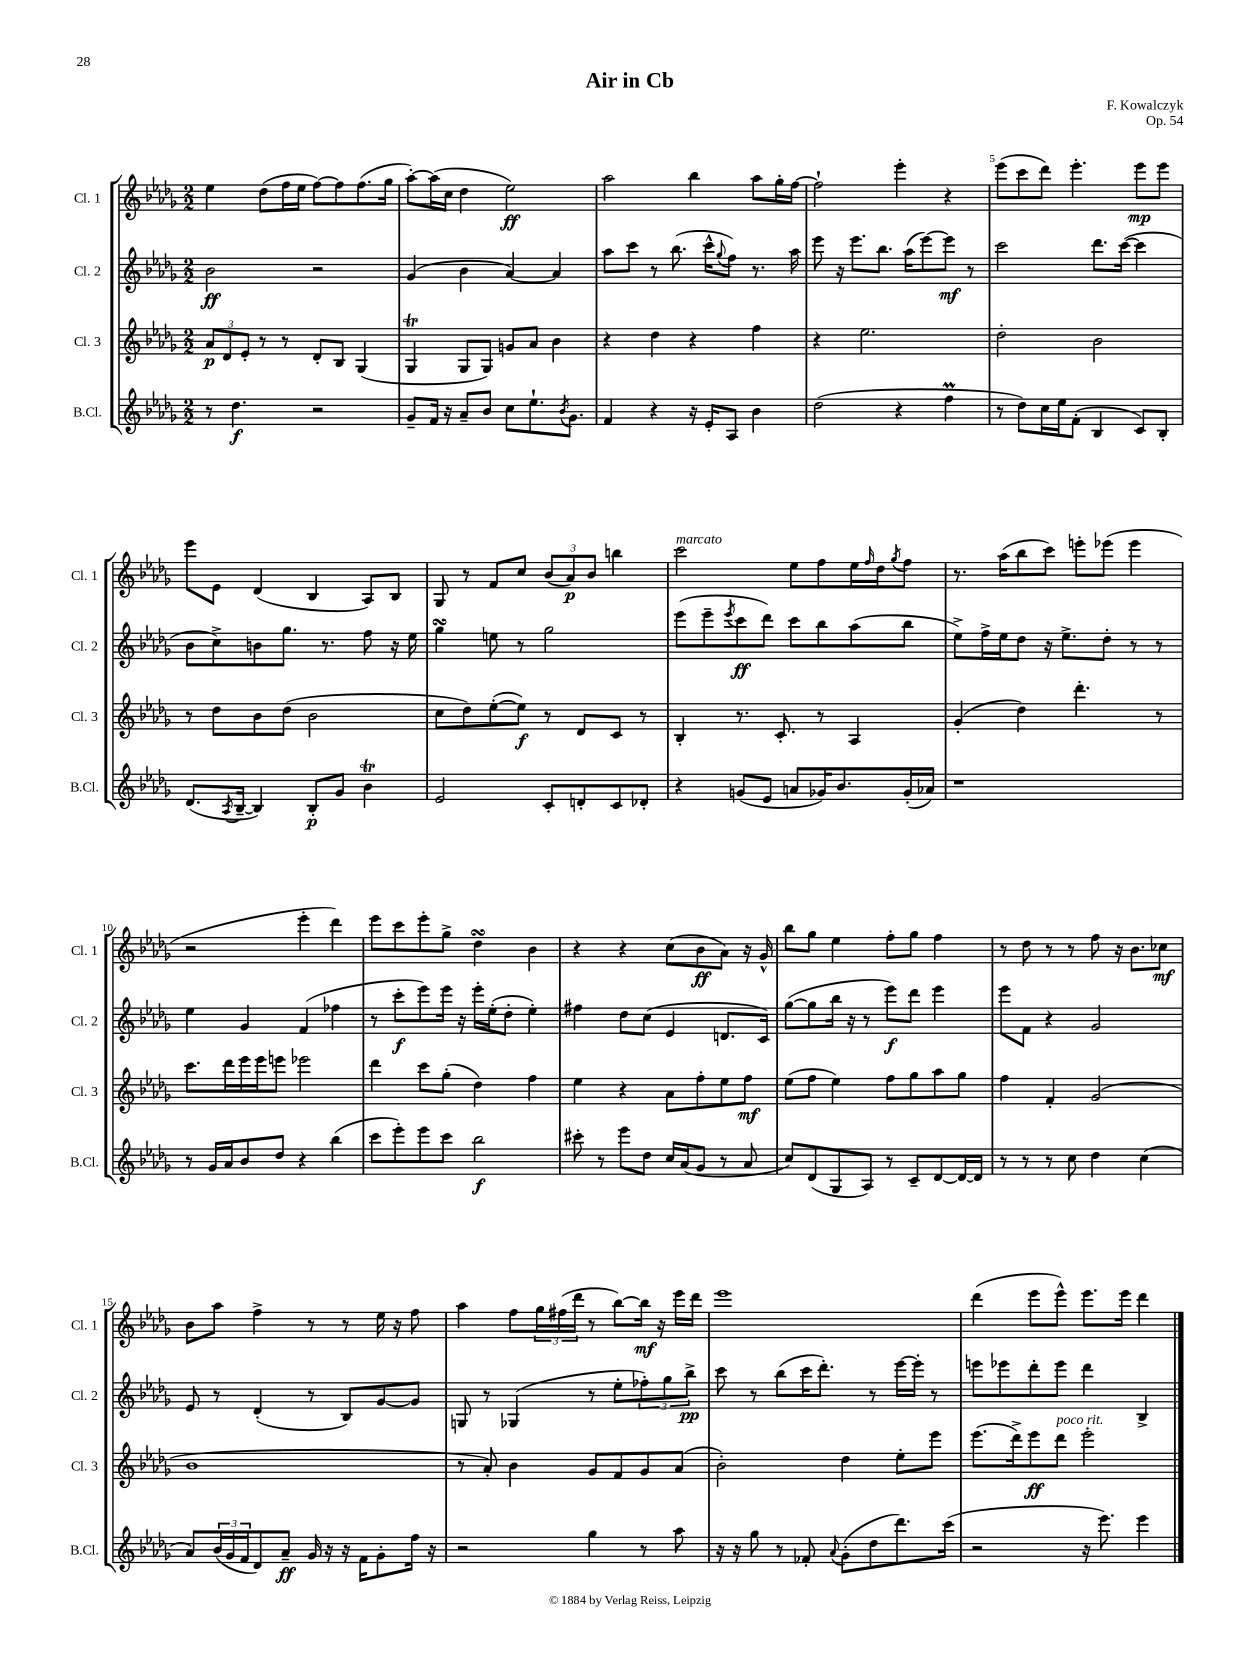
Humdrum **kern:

**kern	**dynam	**kern	**dynam	**kern	**dynam	**kern	**dynam
*part4	*part4	*part3	*part3	*part2	*part2	*part1	*part1
*staff4	*staff4	*staff3	*staff3	*staff2	*staff2	*staff1	*staff1
*I"B.Cl.	*	*I"Cl. 3	*	*I"Cl. 2	*	*I"Cl. 1	*
*I'B.Cl.	*	*I'Cl. 3	*	*I'Cl. 2	*	*I'Cl. 1	*
*clefG2	*	*clefG2	*	*clefG2	*	*clefG2	*
*k[b-e-a-d-g-]	*	*k[b-e-a-d-g-]	*	*k[b-e-a-d-g-]	*	*k[b-e-a-d-g-]	*
*M2/2	*	*M2/2	*	*M2/2	*	*M2/2	*
=1	=1	=1	=1	=1	=1	=1	=1
8r	.	12a-/L	p	2b-\	ff	4ee-\	.
.	.	12d-/	.	.	.	.	.
4.dd-\	f	.	.	.	.	.	.
.	.	12e-'/J	.	.	.	.	.
.	.	8r	.	.	.	(8dd-\L	.
.	.	8r	.	.	.	16ff\L	.
.	.	.	.	.	.	16ee-\JJ	.
2r	.	8d-'/L	.	2r	.	[8ff\L)	.
.	.	8B-/J	.	.	.	8ff\]	.
.	.	(4G-/	.	.	.	(8.ff\	.
.	.	.	.	.	.	16gg-\Jk	.
=2	=2	=2	=2	=2	=2	=2	=2
8g-~/L	.	4G-T/	.	(4g-/	.	[8aa-'\L)	.
16f/Jk	.	.	.	.	.	(16aa-\L]	.
16r	.	.	.	.	.	16cc\JJ	.
8a-~/L	.	8G-/L	.	4b-\	.	4dd-\	.
8b-/J	.	8G-/J)	.	.	.	.	.
8cc\L	.	8gn/L	.	[4a-/)	.	2ee-\)	ff
8.ee-`\	.	8a-/J	.	.	.	.	.
.	.	4b-\	.	4a-/]	.	.	.
8qb-/	.	.	.	.	.	.	.
8.g-\J	.	.	.	.	.	.	.
=3	=3	=3	=3	=3	=3	=3	=3
4f/	.	4r	.	8aa-\L	.	2aa-\	.
.	.	.	.	8ccc\J	.	.	.
4r	.	4dd-\	.	8r	.	.	.
.	.	.	.	(8.bb-\	.	.	.
16r	.	4r	.	.	.	4bb-\	.
16e-'/KL	.	.	.	16ccc^^\KL	.	.	.
.	.	.	.	8qqgg-/	.	.	.
8A-/J	.	.	.	8ff\J)	.	.	.
4b-\	.	4ff\	.	8.r	.	8aa-\L	.
.	.	.	.	.	.	16gg-'\L	.
.	.	.	.	16aa-\	.	[16ff\JJ	.
=4	=4	=4	=4	=4	=4	=4	=4
(2dd-\	.	4r	.	8eee-\	.	2ff`\]	.
.	.	.	.	16r	.	.	.
.	.	.	.	8.eee-\L	.	.	.
.	.	2.ee-\	.	.	.	.	.
.	.	.	.	8.bb-\J	.	.	.
4r	.	.	.	.	.	4eee-'\	.
.	.	.	.	(16aa-\KL	.	.	.
.	.	.	.	[8eee-\)	.	.	.
4ffm\	.	.	.	8eee-\J]	mf	4r	.
.	.	.	.	8r	.	.	.
=5	=5	=5	=5	=5	=5	=5	=5
8r	.	2dd-'\	.	2ccc\	.	(8eee-\L	.
8dd-\L)	.	.	.	.	.	8ccc\	.
16cc\L	.	.	.	.	.	8ddd-\J)	.
16ee-\J	.	.	.	.	.	.	.
(8f'\J	.	.	.	.	.	4.eee-'\	.
4B-/	.	2b-\	.	8.ddd-\L	.	.	.
.	.	.	.	([16ccc\Jk	.	.	.
8c/L)	.	.	.	4ccc\]	.	8eee-\L	mp
8B-'/J	.	.	.	.	.	8eee-\J	.
!!LO:LB:g=z
=6	=6	=6	=6	=6	=6	=6	=6
(8.d-/L	.	8r	.	8b-\L	.	8eee-\L	.
.	.	8dd-\L	.	8cc^\)	.	8e-\J	.
8qA-/	.	.	.	.	.	.	.
[16B-~/Jk	.	.	.	.	.	.	.
4B-/])	.	8b-\	.	8bn\	.	(4d-/	.
.	.	(8dd-\J	.	8.gg-\J	.	.	.
8B-'/L	p	2b-\	.	.	.	4B-/	.
.	.	.	.	8.r	.	.	.
8g-/J	.	.	.	.	.	.	.
4b-T\	.	.	.	8ff\	.	8A-/L)	.
.	.	.	.	16r	.	8B-/J	.
.	.	.	.	16ee-\	.	.	.
=7	=7	=7	=7	=7	=7	=7	=7
2e-/	.	8cc\L	.	4gg-sSSs\	.	8G-/	.
.	.	8dd-\)	.	.	.	8r	.
.	.	([8ee-'\	.	8een\	.	8f/L	.
.	.	8ee-\J])	f	8r	.	8cc/J	.
8c'/L	.	8r	.	2gg-\	.	(12b-/L	.
.	.	.	.	.	.	12a-/)	p
8dn'/	.	8d-/L	.	.	.	.	.
.	.	.	.	.	.	12b-/J	.
8c/	.	8c/J	.	.	.	4bbn\	.
8d-X'/J	.	8r	.	.	.	.	.
=8	=8	=8	=8	=8	=8	=8	=8
!	!	!	!	!	!	!LO:TX:a:i:t=marcato	!
4r	.	4B-'/	.	(8eee-\L	.	2ccc\	.
.	.	.	.	8eee-~\	.	.	.
.	.	.	.	8qeee-/	.	.	.
(8gn/L	.	8.r	.	8ccc\	ff	.	.
8e-/J	.	.	.	8ddd-\J)	.	.	.
.	.	8.c'/	.	.	.	.	.
8an/L	.	.	.	8ccc\L	.	8ee-\L	.
16g-X/K)	.	8r	.	8bb-\	.	8ff\	.
8.b-/	.	.	.	.	.	.	.
.	.	4A-/	.	(8aa-\	.	16ee-\L	.
.	.	.	.	.	.	16qqff/	.
.	.	.	.	.	.	16dd-\J	.
.	.	.	.	.	.	8qgg-/	.
(16g-'/L	.	.	.	8bb-\J	.	8ff\J	.
16a-X/JJ)	.	.	.	.	.	.	.
=9	=9	=9	=9	=9	=9	=9	=9
1r	.	(4g-'/	.	8ee-^\L)	.	8.r	.
.	.	.	.	16ff^\L	.	.	.
.	.	.	.	16ee-\J	.	(16aa-\KL	.
.	.	4dd-\)	.	8dd-\J	.	8bb-\	.
.	.	.	.	16r	.	8ccc\J)	.
.	.	.	.	8.ee-^\L	.	.	.
.	.	4.ddd-'\	.	.	.	8eeen'\L	.
.	.	.	.	8dd-'\J	.	(8eee-X\J	.
.	.	.	.	8r	.	4eee-\	.
.	.	8r	.	8r	.	.	.
!!LO:LB:g=z
=10	=10	=10	=10	=10	=10	=10	=10
8r	.	8.ccc\L	.	4ee-\	.	2r	.
16g-/LL	.	.	.	.	.	.	.
16a-/J	.	16ddd-\L	.	.	.	.	.
8b-/	.	16eee-\	.	4g-/	.	.	.
.	.	16eee-\J	.	.	.	.	.
8dd-/J	.	8eeen\J	.	.	.	.	.
4r	.	2eee-X\	.	(4f/	.	4eee-'\	.
(4bb-\	.	.	.	4ff-X\	.	4ddd-\)	.
=11	=11	=11	=11	=11	=11	=11	=11
8ccc\L	.	4ddd-\	.	8r	.	8eee-\L	.
8eee-'\)	.	.	.	8ccc'\L	f	8ccc\	.
8eee-\	.	8ccc\L	.	8eee-\)	.	8eee-'\	.
8ccc\J	.	(8gg-'\J	.	16eee-\Jk	.	8gg-^\J	.
.	.	.	.	16r	.	.	.
2bb-\	f	4dd-\)	.	16eee-'\LL	.	4dd-sSSs\	.
.	.	.	.	(16ee-'\J	.	.	.
.	.	.	.	8dd-'\J	.	.	.
.	.	4ff\	.	4ee-'\)	.	4b-\	.
=12	=12	=12	=12	=12	=12	=12	=12
8ccc#X'\	.	4ee-\	.	4ff#X\	.	4r	.
8r	.	.	.	.	.	.	.
8eee-\L	.	4r	.	8dd-\L	.	4r	.
8dd-\J	.	.	.	(8cc\J	.	.	.
16cc/LL	.	8a-\L	.	4e-/	.	(8cc\L	.
(16a-/J	.	.	.	.	.	.	.
8g-/J	.	8ff'\	.	.	.	8b-\	ff
8r	.	8ee-\	.	8.dn/L	.	8a-\J)	.
8a-/	.	8ff\J	mf	.	.	16r	.
.	.	.	.	16c/Jk)	.	16g-^^/	.
=13	=13	=13	=13	=13	=13	=13	=13
8cc/L)	.	(8ee-\L	.	([8gg-\L	.	8bb-\L	.
(8d-/	.	8ff\J	.	8gg-\]	.	8gg-\J	.
8G-/	.	4ee-\)	.	16bb-\Jk	.	4ee-\	.
.	.	.	.	16r	.	.	.
8A-/J)	.	.	.	8r	.	.	.
8r	.	8ff\L	.	8eee-\L)	f	8ff'\L	.
8c~/L	.	8gg-\	.	8ddd-\J	.	8gg-\J	.
[8d-/	.	8aa-\	.	4eee-\	.	4ff\	.
16d-/L_	.	8gg-\J	.	.	.	.	.
16d-/JJ]	.	.	.	.	.	.	.
=14	=14	=14	=14	=14	=14	=14	=14
8r	.	4ff\	.	8eee-\L	.	8r	.
8r	.	.	.	8f\J	.	8dd-\	.
8r	.	4f'/	.	4r	.	8r	.
8cc\	.	.	.	.	.	8r	.
4dd-\	.	(2g-/	.	2g-/	.	8ff\	.
.	.	.	.	.	.	16r	.
.	.	.	.	.	.	8.b-\L	.
(4cc\	.	.	.	.	.	.	.
.	.	.	.	.	.	8cc-X\J	mf
!!LO:LB:g=z
=15	=15	=15	=15	=15	=15	=15	=15
8a-/L)	.	1b-	.	8e-/	.	8b-\L	.
(24b-/L	.	.	.	8r	.	8aa-\J	.
24g-/	.	.	.	.	.	.	.
24f/J	.	.	.	.	.	.	.
8d-/)	.	.	.	(4d-'/	.	4ff^\	.
8a-~/J	ff	.	.	.	.	.	.
16g-/	.	.	.	8r	.	8r	.
16r	.	.	.	.	.	.	.
16r	.	.	.	8B-/L)	.	8r	.
16f\KL	.	.	.	.	.	.	.
8g-'\	.	.	.	[8g-/	.	16ee-\	.
.	.	.	.	.	.	16r	.
16ff\Jk	.	.	.	8g-/J]	.	8ff\	.
16r	.	.	.	.	.	.	.
=16	=16	=16	=16	=16	=16	=16	=16
2r	.	8r	.	8Gn/	.	4aa-\	.
.	.	8a-'/)	.	8r	.	.	.
.	.	4b-\	.	(4G-X/	.	8ff\L	.
.	.	.	.	.	.	24gg-\L	.
.	.	.	.	.	.	(24ff#X\	.
.	.	.	.	.	.	24ddd-\JJ	.
4gg-\	.	8g-/L	.	8r	.	8r	.
.	.	8f/	.	8ee-'\L	.	[8bb-\L)	.
8r	.	8g-/	.	12ff-X'\)	.	16bb-\Jk]	mf
.	.	.	.	.	.	16r	.
.	.	.	.	12gg-\	.	.	.
8aa-\	.	(8a-/J	.	.	.	16eee-\LL	.
.	.	.	.	12bb-^\J	pp	.	.
.	.	.	.	.	.	16ddd-\JJ	.
=17	=17	=17	=17	=17	=17	=17	=17
16r	.	2b-'\)	.	8ccc\	.	1eee-	.
16r	.	.	.	.	.	.	.
8gg-\	.	.	.	8r	.	.	.
8r	.	.	.	(8bb-\L	.	.	.
8f-X'/	.	.	.	16ccc\K	.	.	.
.	.	.	.	8.ddd-'\J)	.	.	.
8qqa-/	.	.	.	.	.	.	.
(8g-'\L	.	4dd-\	.	.	.	.	.
8dd-\	.	.	.	8r	.	.	.
8.ddd-\)	.	8ee-'\L	.	[16eee-\LL	.	.	.
.	.	.	.	16eee-'\JJ]	.	.	.
.	.	8eee-\J	.	8r	.	.	.
(16ccc\Jk	.	.	.	.	.	.	.
=18	=18	=18	=18	=18	=18	=18	=18
2r	.	(8.eee-\L	.	8eeen\L	.	(4ddd-\	.
.	.	.	.	8eee-X\	.	.	.
.	.	16ddd-^\k)	.	.	.	.	.
.	.	8eee-\	ff	8ddd-'\	.	8eee-\L	.
!	!	!LO:TX:a:i:t=poco rit.	!	!	!	!	!
.	.	8ddd-\J	.	8eee-\J	.	8eee-^^\J)	.
16r	.	2eee-'\	.	4ddd-\	.	8.eee-\L	.
8.eee-\)	.	.	.	.	.	.	.
.	.	.	.	.	.	16eee-\Jk	.
4eee-\	.	.	.	4B-^/	.	4ddd-\	.
==	==	==	==	==	==	==	==
*-	*-	*-	*-	*-	*-	*-	*-
